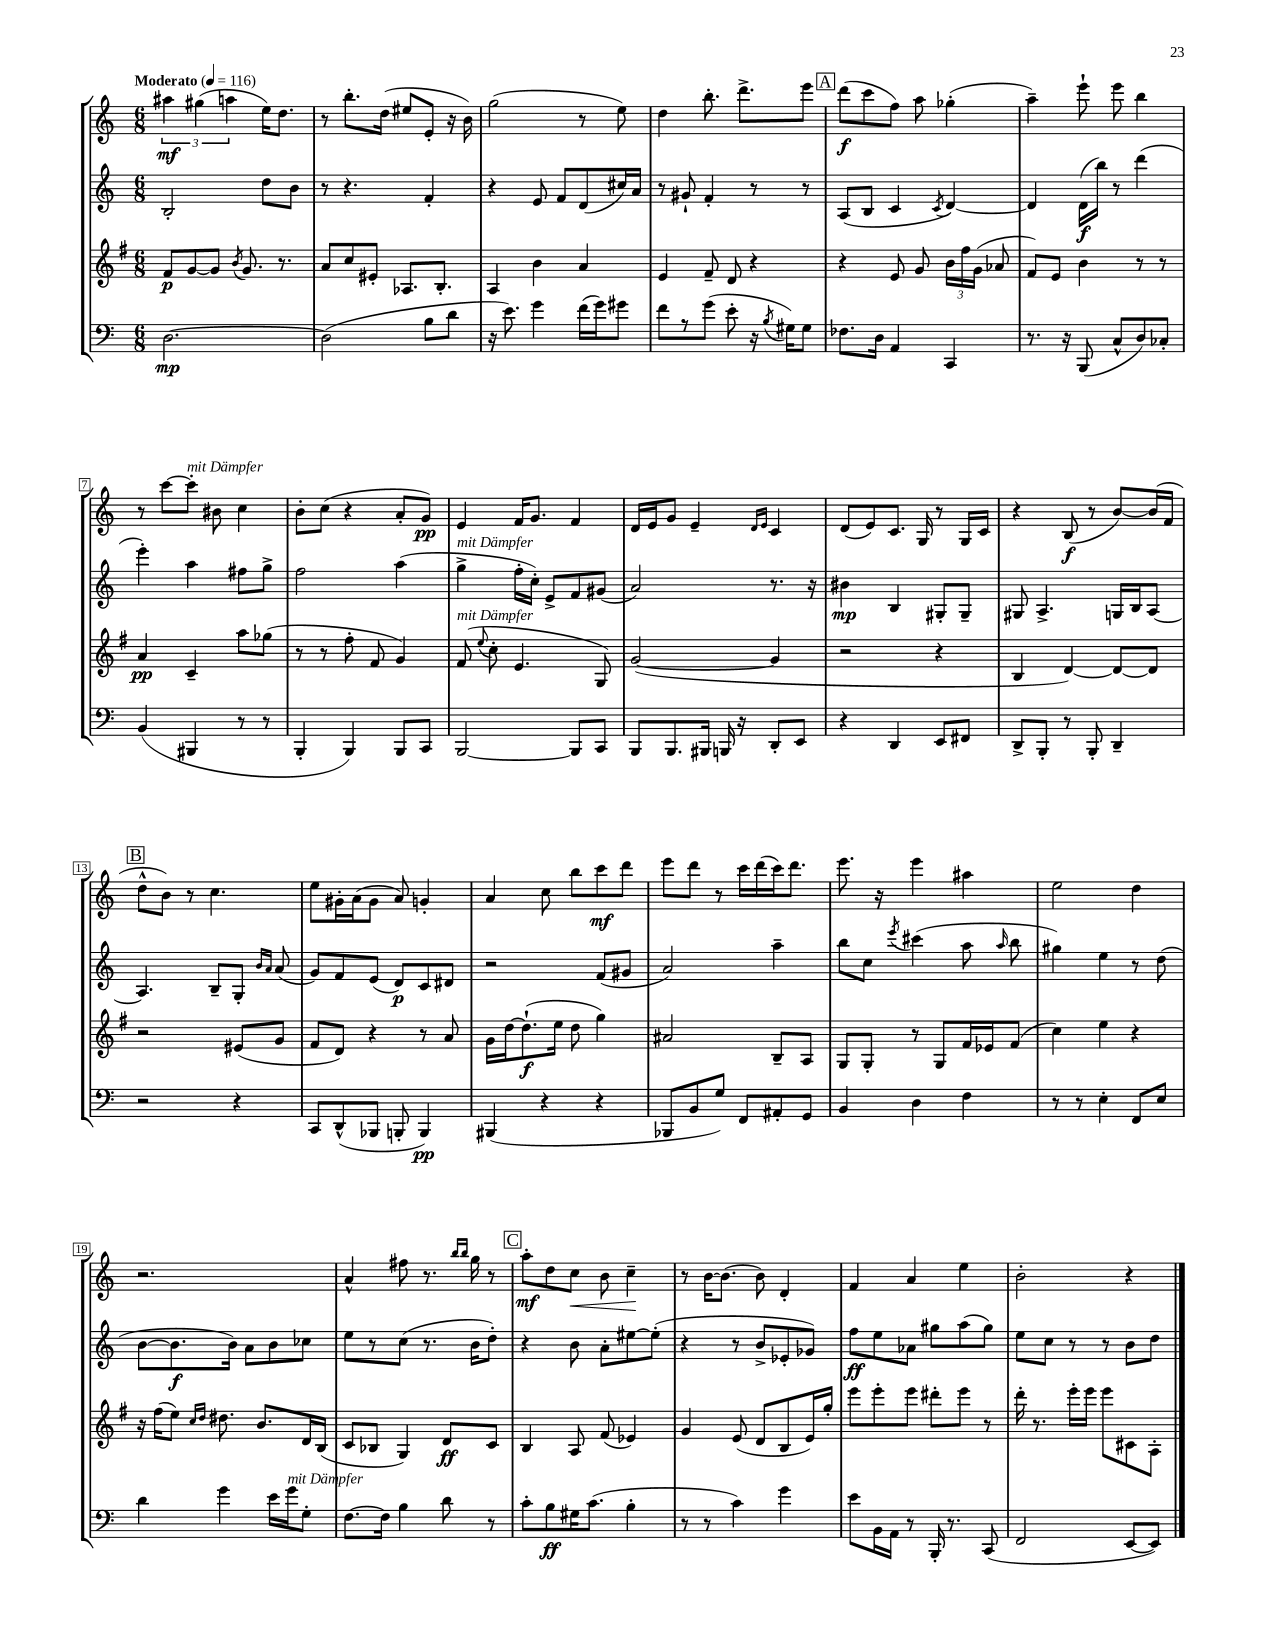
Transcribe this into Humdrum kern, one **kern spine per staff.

**kern	**kern	**kern	**kern
*staff4	*staff3	*staff2	*staff1
*clefF4	*clefG2	*clefG2	*clefG2
*k[]	*k[f#]	*k[]	*k[]
*M6/8	*M6/8	*M6/8	*M6/8
*MM116	*MM116	*MM116	*MM116
[2.D	8f#	2B'	6aa#
.	[8g	.	.
.	.	.	(6gg#
.	8g]	.	.
.	.	.	6aa
.	8qb	.	.
.	8.g	.	.
.	.	8dd	16ee)
.	8.r	.	8.dd
.	.	8b	.
=	=	=	=
(2D]	8a	8r	8r
.	8cc	4.r	8.bb'
.	8e#'	.	.
.	.	.	(16dd
.	8.A-	.	8ee#
8B	.	4f'	8e'
.	8.B'	.	.
8d	.	.	16r
.	.	.	16b)
=	=	=	=
16r	4A	4r	(2gg
8.e)	.	.	.
4g	4b	8e	.
.	.	8f	.
(16f	4a	(8d	8r
16g)	.	.	.
8g#	.	16cc#)	8ee)
.	.	16a	.
=	=	=	=
8f	4e	8r	4dd
8r	.	8g#`	.
(8g	8f#~	4f'	8.bb'
8e'	8d	.	.
.	.	.	8.ddd^
16r	4r	8r	.
8qB	.	.	.
16G#)	.	.	.
8G#	.	8r	8eee
=	=	=	=
8.F-	4r	(8A	(8ddd
.	.	8B	8ccc
16D	.	.	.
4AA	8e	4c	8ff)
.	8g	.	8aa
.	.	8qc	.
4CC	24b	[4d)	(4gg-'
.	24ff#	.	.
.	(24g	.	.
.	8a-	.	.
=	=	=	=
8.r	8f#)	4d]	4aa~)
.	8e	.	.
16r	.	.	.
(8BBB	4b	(16d	8eee`
.	.	16bb)	.
8C^^	.	8r	8eee
8D)	8r	(4ddd	4bb
8C-'	8r	.	.
=	=	=	=
(4BB	4a	4eee')	8r
.	.	.	[8ccc
4BBB#	4c~	4aa	8ccc']
.	.	.	8b#
8r	8aa	8ff#	4cc
8r	(8gg-	8gg^	.
=	=	=	=
4BBB'	8r	2ff	8b'
.	8r	.	(8cc
4BBB)	8ff#'	.	4r
.	8f#	.	.
8BBB	4g)	(4aa	8a'
8CC	.	.	8g)
=	=	=	=
[2BBB	(8f#	4gg^	4e
.	8qqee	.	.
.	8cc'	.	.
.	4.e	16ff'	16f
.	.	16cc')	8.g
.	.	8e^	.
8BBB]	.	8f	4f
8CC	8G)	(8g#	.
=	=	=	=
8BBB	([2g	2a)	16d
.	.	.	16e
8.BBB	.	.	8g
.	.	.	4e~
16BBB#	.	.	.
16BBB	.	.	.
16r	.	.	.
.	.	.	16qqd
.	.	.	16qqe
8DD'	4g]	8.r	4c
8EE	.	.	.
.	.	16r	.
=	=	=	=
4r	2r	4b#	(8d
.	.	.	8e)
4DD	.	4B	8.c
.	.	.	16G
8EE	4r	8G#'	8r
8FF#	.	8G#~	16G
.	.	.	16c
=	=	=	=
8DD^	4B	8G#	4r
8BBB'	.	4.A^	.
8r	[4d)	.	(8B
8BBB'	.	.	8r
4DD~	8d_	16G	[8b)
.	.	16B	.
.	8d]	[8A	(16b]
.	.	.	16f
=	=	=	=
2r	2r	4.A]	8dd^^
.	.	.	8b)
.	.	.	8r
.	.	8B~	4.cc
4r	(8e#	8G'	.
.	.	16qqb	.
.	.	16qqa	.
.	8g	(8a	.
=	=	=	=
8CC	8f#	8g)	8ee
(8DD^^	8d)	8f	16g#'
.	.	.	(16a
8BBB-	4r	(8e	8g#
8BBB'	.	8d)	8a)
4BBB)	8r	8c	4g'
.	8a	8d#	.
=	=	=	=
(4BBB#	16g	2r	4a
.	[16dd	.	.
.	(8.dd`]	.	.
4r	.	.	8cc
.	16ee	.	.
.	8dd	.	8bb
4r	4gg)	(8f	8ccc
.	.	8g#	8ddd
=	=	=	=
8BBB-	2a#	2a)	8eee
8BB	.	.	8ddd
8G)	.	.	8r
8FF	.	.	16ccc
.	.	.	(16ddd
8AA#'	8B~	4aa~	16ccc)
.	.	.	8.ddd
8GG	8A	.	.
=	=	=	=
4BB	8G	8bb	8.eee
.	8G'	8cc	.
.	.	.	16r
.	.	8qeee	.
4D	8r	(4ccc#	4eee
.	8G	.	.
4F	16f#	8aa	4aa#
.	16e-	.	.
.	.	16qqaa	.
.	(8f#	8bb	.
=	=	=	=
8r	4cc)	4gg#)	2ee
8r	.	.	.
4E'	4ee	4ee	.
8FF	4r	8r	4dd
8E	.	(8dd	.
=	=	=	=
4d	16r	[8b	2.r
.	(16ff#	.	.
.	8ee)	8.b]	.
.	16qqcc	.	.
.	16qqdd	.	.
4g	8.dd#	.	.
.	.	16b)	.
.	.	8a	.
.	8.b	.	.
16e	.	8b	.
16g	.	.	.
8G'	16d	8cc-	.
.	(16B	.	.
=	=	=	=
[8.F	8c	8ee	4a^^
.	8B-	8r	.
16F]	.	.	.
4B	4G)	(8cc	8ff#
.	.	8.r	8.r
8d	8d	.	.
.	.	.	16qqbb
.	.	.	16qqbb
.	.	16b	16gg
8r	8c	8dd')	8r
=	=	=	=
8c'	4B	4r	8aa'
8B	.	.	8dd
16G#	8A	8b	8cc
(8.c	.	.	.
.	(8f#	8a'	8b
4B'	4e-)	[8ee#	4cc~
.	.	(8ee#']	.
=	=	=	=
8r	4g	4r	8r
8r	.	.	[16b
.	.	.	(8.b]
4c)	(8e	8r	.
.	8d	8b^	8b)
4g	8B	8e-'	4d'
.	16e)	8g-)	.
.	16gg'	.	.
=	=	=	=
8e	8eee	8ff	4f
16BB	8eee'	8ee	.
16AA	.	.	.
8r	8eee	8a-	4a
16BBB'	8ddd#'	8gg#	.
8.r	.	.	.
.	8eee	(8aa	4ee
(8CC	8r	8gg#)	.
=	=	=	=
2FF	16ddd'	8ee	2b'
.	8.r	.	.
.	.	8cc	.
.	16eee'	8r	.
.	16eee	.	.
.	8eee	8r	.
[8EE	8c#	8b	4r
8EE])	8A'	8dd	.
==	==	==	==
*-	*-	*-	*-
